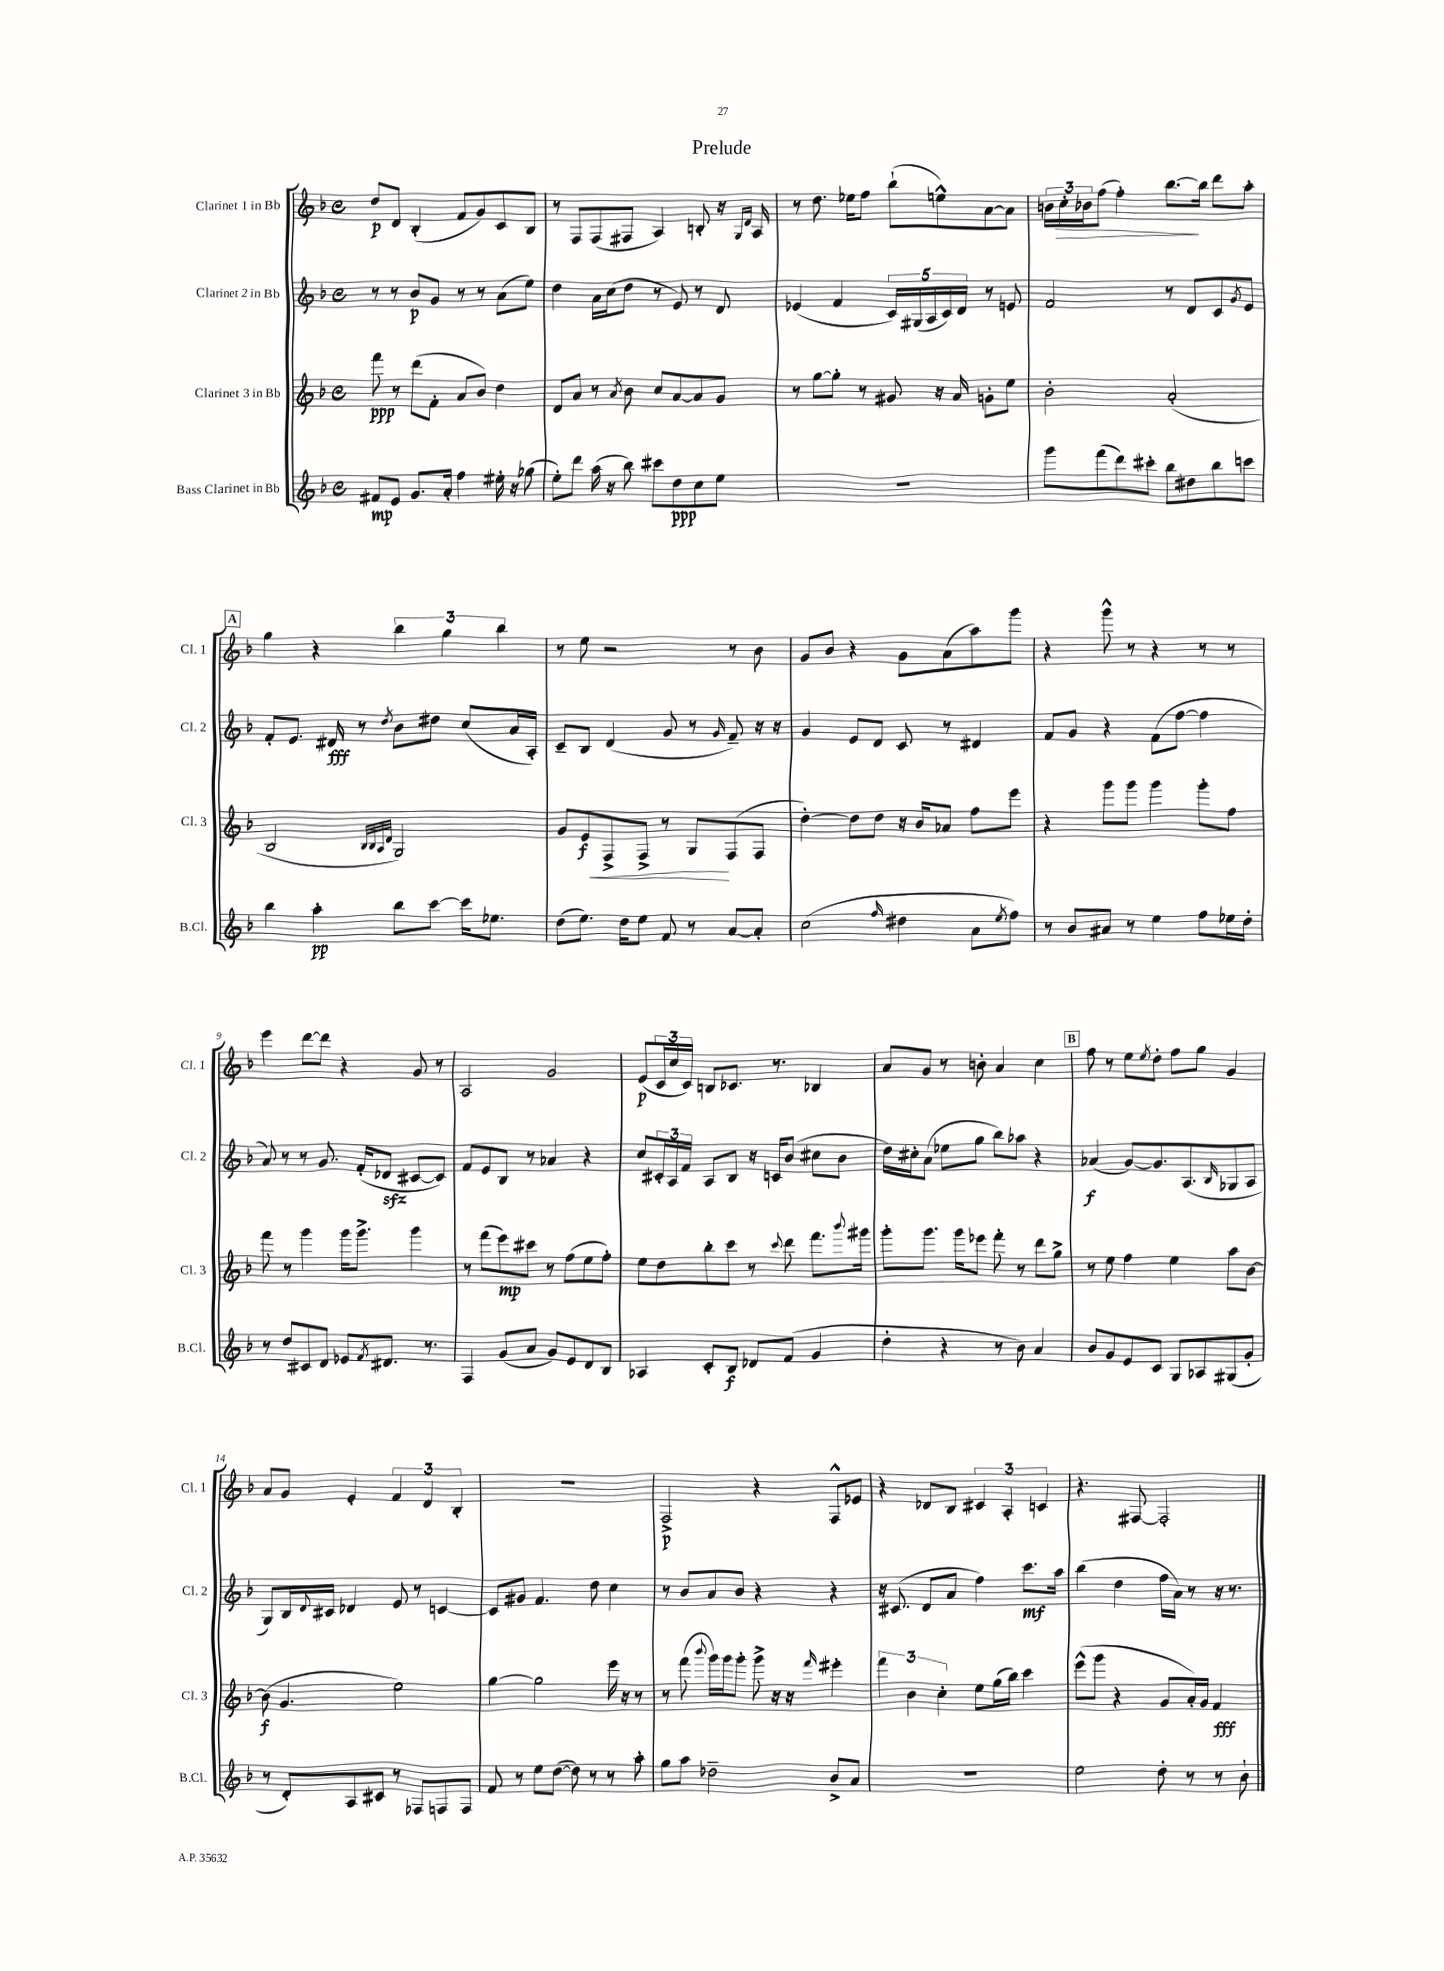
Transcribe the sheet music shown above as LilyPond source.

\header { title = "Prelude" }
<<
\new StaffGroup <<
\new Staff = "s0" \with { instrumentName = "Clarinet 1 in Bb" shortInstrumentName = "Cl. 1" } {
    \clef treble \key f \major \defaultTimeSignature \time 4/4
    d''8\p d'8 bes4-.( f'8 g'8) c'8 bes8 |
    r8 f8 f8( fis8 a4) b8-. r16 \grace { g16 d'16 } a16 |
    r8 d''8. ees''16 f''8 bes''8-!( e''8-^) a'8~ a'8 |
    \tuplet 3/2 { b'16 c''16-.\> bes'16 } f''8( f''4-.) bes''8.~\! bes''16 d'''8 a''8-. |
    \mark \markup { \box "A" } g''4 r4 \tuplet 3/2 { bes''4 g''4 bes''4 } |
    r8 e''8 r2 r8 bes'8 |
    g'8 bes'8 r4 g'8 a'8( a''8) g'''8 |
    r4 g'''8-^ r8 r4 r8 r8 |
    e'''4 d'''8~ d'''8 r4 g'8 r8 |
    a2 g'2 |
    e'8\p( \tuplet 3/2 { c'16 c''16 c'16) } b8 ces'8. r8. bes4 |
    a'8 g'8 r8 b'8-. a'4 c''4 |
    \mark \markup { \box "B" } f''8 r8 e''8 \acciaccatura { e''8 } d''8-. f''8 g''8 g'4 |
    a'8 g'8 e'4-. \tuplet 3/2 { f'4 d'4 bes4-. } |
    R1 |
    f2->\p r4 f8-^ ees'8 |
    r4 des'8 bes8 \tuplet 3/2 { cis'4 a4-. c'4 } |
    r4. fis8~ fis2-. \bar "|." |
}
\new Staff = "s1" \with { instrumentName = "Clarinet 2 in Bb" shortInstrumentName = "Cl. 2" } {
    \clef treble \key f \major \defaultTimeSignature \time 4/4
    r8 r8 bes'8\p g'8 r8 r8 a'8( e''8) |
    d''4 a'16 c''16( d''8 r8 e'8) r8 d'8 |
    ees'4( f'4 \tuplet 5/4 { c'16) gis16( a16 c'16) d'16 } r8 e'8 |
    f'2 r8 d'8 c'8 \acciaccatura { g'8 } e'8 |
    \mark \markup { \box "A" } f'8-. e'8. dis'16\fff r8 \acciaccatura { d''8 } bes'8 dis''8 c''8( a'16 a16-.) |
    c'8-- bes8 d'4( g'8 r8 \grace { g'16 } f'8--) r16 r16 |
    g'4 e'8 d'8 c'8 r8 dis'4 |
    f'8 g'8 r4 f'8( f''8~ f''4 |
    a'8) r8 r8 g'8. f'16-.( des'8\sfz cis'8~ cis'8) |
    f'8 e'8 bes8 r8 aes'4 r4 |
    c''8 \tuplet 3/2 { cis'16-. a16 f'16 } a8 bes8 r16 c'16 bes'8( cis''8 bes'8 |
    d''16) cis''16-. a'8( ees''8 g''8 bes''8) aes''8 r4 |
    \mark \markup { \box "B" } aes'4\f( g'8~) g'8. a8.( \grace { bes16 } ges8 a8 |
    g8) bes16 \appoggiatura { d'8 } cis'16 des'4 e'8 r8 c'4~ |
    c'8 gis'8 f'4. d''8 c''4 |
    r8 bes'8 a'8 bes'8 r4 r4 |
    r16 cis'8.( d'8 a'8 f''4) c'''8.\mf a''16 |
    bes''4( d''4 f''16 a'16) r8 r16 r8. \bar "|." |
}
\new Staff = "s2" \with { instrumentName = "Clarinet 3 in Bb" shortInstrumentName = "Cl. 3" } {
    \clef treble \key f \major \defaultTimeSignature \time 4/4
    f'''8\ppp r8 d'''8( f'8-. a'8 bes'8) d''4 |
    d'8 a'8 r8 \acciaccatura { a'8 } bes'8 c''8 a'8~ a'8 g'8 |
    r8 g''8~ g''8-. r8 gis'8 r16 a'16 g'8-. e''8 |
    bes'2-. a'2-.( |
    \mark \markup { \box "A" } bes2 \grace { bes32 bes32 a32 d'32 } g2) |
    g'8 e'8\f\< f8-> f8-> r8 g8\! f8( f8 |
    d''4~-.) d''8 d''8 r16 bes'16 aes'8 f''8 e'''8 |
    r4 g'''8 g'''8 g'''4 g'''8-. f''8 |
    f'''8 r8 g'''4 g'''16 g'''8.-> g'''4 |
    r8 f'''8( e'''8\mp) cis'''8 r8 f''8( e''8 f''8-.) |
    e''8 d''8 bes''8-. c'''8 r8 \appoggiatura { c'''8 } d'''8 f'''8. \appoggiatura { bes'''8 } gis'''16 |
    g'''8-. g'''8. g'''16 ees'''8 f'''8-. r8 d'''8 g''8-> |
    \mark \markup { \box "B" } r8 e''8 f''4 e''4 a''8 bes'8~ |
    bes'8\f( g'4. e''2) |
    g''4~ g''2 e'''16 r16 r8 |
    r8 f'''8( \appoggiatura { bes'''8 } g'''16) g'''16 g'''8-. g'''8-> r16 r16 \grace { f'''16 } eis'''4-. |
    \tuplet 3/2 { f'''4 bes'4 c''4-. } e''8 g''16( bes''16) c'''4 |
    e'''8-^( g'''8 r4 g'8 a'16-.) g'16 f'4\fff \bar "|." |
}
\new Staff = "s3" \with { instrumentName = "Bass Clarinet in Bb" shortInstrumentName = "B.Cl." } {
    \clef treble \key f \major \defaultTimeSignature \time 4/4
    fis'8\mp e'8 g'8. a'16-. f''4 eis''16-. r16 ges''8( |
    e''8-.) d'''8 a''16( r16 bes''8) cis'''8 d''8\ppp c''8 e''8 |
    R1 |
    g'''8 f'''8( d'''8) cis'''8-. bes''8 dis''8 bes''8 c'''8 |
    \mark \markup { \box "A" } bes''4 a''4-.\pp bes''8 c'''8~ c'''16 ees''8. |
    d''8( e''8.) d''16 e''8 f'8 r8 a'8~ a'8-. |
    c''2( \grace { f''16 } dis''4 a'8 \acciaccatura { e''8 } f''8) |
    r8 bes'8 ais'8 r8 e''4 f''8 ees''16 d''16-. |
    r8 d''8 cis'8 d'8 ees'8 \acciaccatura { f'8 } dis'8. r8. |
    f4 g'8( a'8 g'8) e'8 d'8 bes8 |
    aes4 c'8-. bes8\f des'8 f'8( g'4 |
    d''4-. r4 r8 bes'8) a'4 |
    \mark \markup { \box "B" } bes'8 g'8 e'8 c'8 g8 aes8 gis8( g'8-. |
    r8 d'8-.) a8 cis'8 r8 fes8 f8 f8 |
    f'8 r8 e''8 d''8~( d''8) r8 r8 a''8-. |
    g''8 a''8 des''2-- bes'8-> a'8 |
    R1 |
    e''2 d''8-. r8 r8 bes'8-! \bar "|." |
}
>>
>>
